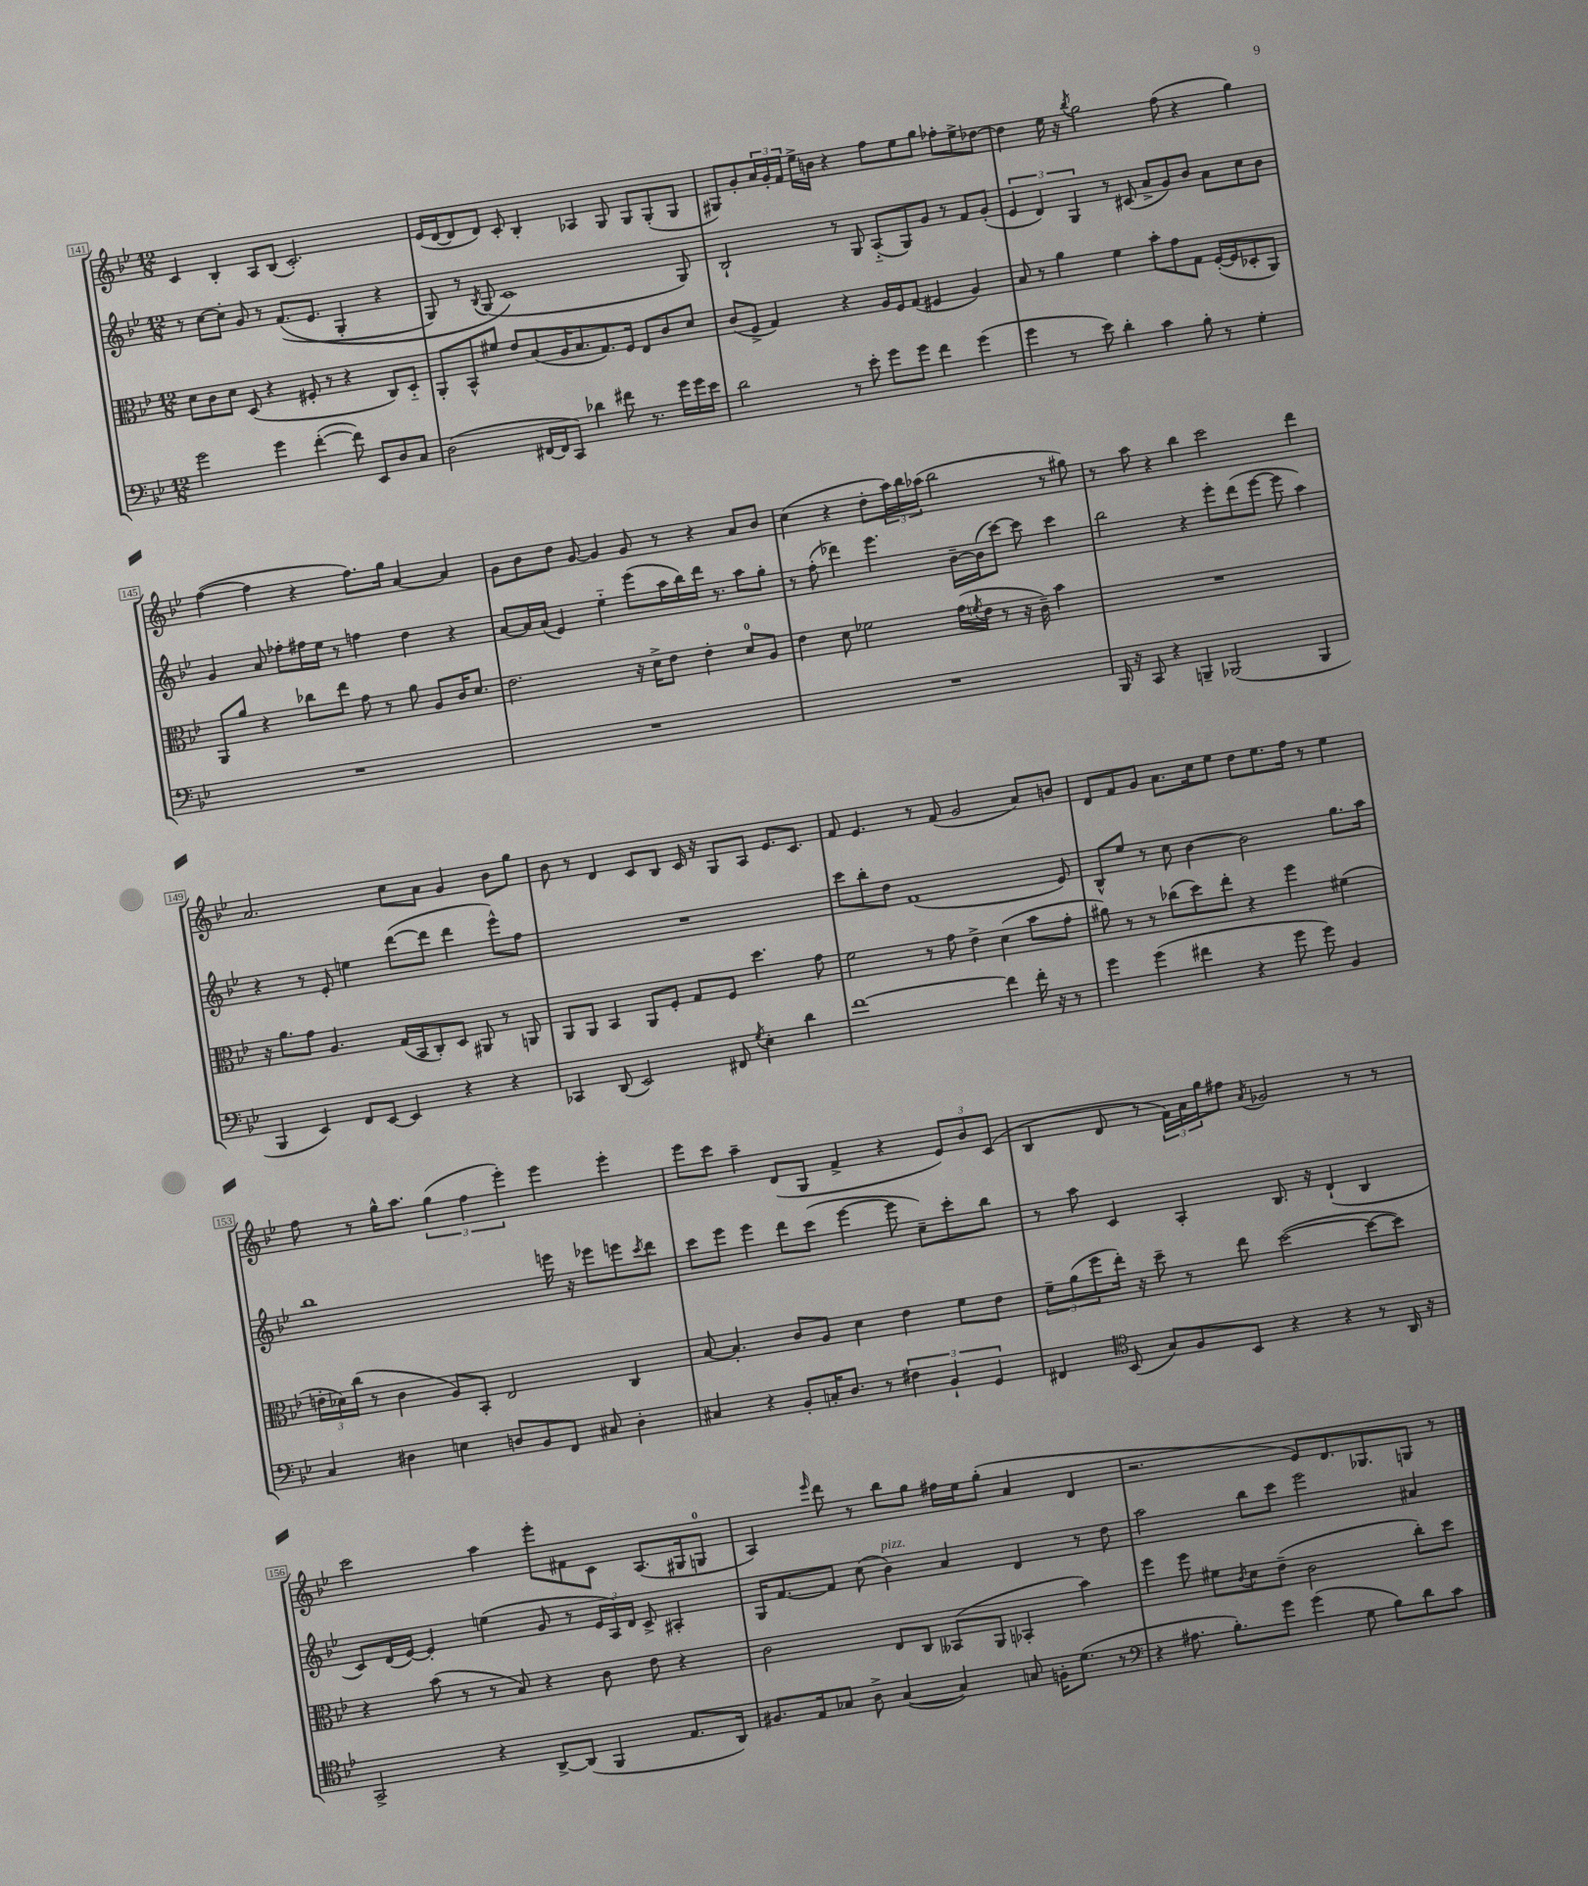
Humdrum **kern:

**kern	**kern	**kern	**kern
*part4	*part3	*part2	*part1
*staff4	*staff3	*staff2	*staff1
*clefF4	*clefC3	*clefG2	*clefG2
*k[b-e-]	*k[b-e-]	*k[b-e-]	*k[b-e-]
*M12/8	*M12/8	*M12/8	*M12/8
=141	=141	=141	=141
2g\	8d\L	8r	4c/
.	8c\	[8cc\L	.
.	8d\J	8cc'\J]	4B-'/
.	(8D/	8g/	.
4g\	4r	8r	8A/L
.	.	((8.f/L	(8B-/J
([4f'\	8F#X'/	.	2.c'/)
.	.	8.e-/J	.
.	8r	.	.
8f\])	4r	4G'/	.
8EE-/L	.	.	.
8D/	8C/L)	4r	.
8C/J	8D/J	.	.
=142	=142	=142	=142
(2D\	8AA'/L	8G/)	(16e-/LL
.	.	.	[16d/J
.	8BB-^^/	8r	8d/]
.	.	8qB-/	.
.	8f#X/J	(8G/	8d/J)
.	8e-/L	1c)	8c'/
[16FF#X/LL	(8B-/	.	4B-'/
16FF#/J]	.	.	.
8CC/J)	16A/K	.	.
.	8.B-/	.	.
4d-X\	.	.	4A-X/
.	8.G/)	.	.
8f#X\	.	.	8G/
.	16F/Jk	.	.
8.r	8E-/L	.	8G/L
.	8c/	.	(8G'/
16g\LL	.	.	.
16g\	8d/J	8G/)	8G/J
16e-\JJ	.	.	.
=143	=143	=143	=143
2d\	(8c/L	2B-`/	8G#X/L)
.	8F^/J	.	8g'/
.	4G/)	.	24a/L
.	.	.	24g'/
.	.	.	24f/JJ
.	.	.	16ee-^\LL
.	.	.	16bn\JJ
8r	4r	8r	4r
8e-'\	.	8G/	.
8g\L	16A/LL	(8A/L	8ff\L
.	16F/J	.	.
8g\J	(8G/J	8G/)	8ee-\
4f\	4F#X/	8g/J	8gg\J
.	.	8r	8ff-X'\L
(4g\	4A/)	8f/L	8ee-^\
.	.	(8g'/J	[8dd-X\J
=144	=144	=144	=144
4g\	8B-/	6e-/	4dd-\]
.	8r	.	.
.	.	6d/)	.
8r	4a\	.	16ee-\
.	.	.	16r
.	.	6G/	.
.	.	.	8qbb-/
8e-\)	.	.	2gg\
4d'\	4f\	8r	.
.	.	(8c#X/	.
4c\	8b-'\L	8a^/L	.
.	8g\	8g/)	(8ff\
8B-'\	8G\J	8b-/J	4r
8r	([16F'/LL	8a\L	.
.	16F/J]	.	.
4G'\	8D-X'/	8cc\	4gg\)
.	8AA/J)	8b-\J	.
!!LO:LB:g=z
=145	=145	=145	=145
1.r	8AA/L	4g/	([4ff\
.	8a/J	.	.
.	4r	8a/	4ff\]
.	.	8ff-X'\L	.
.	8cc-X\L	16ff#X\L	4r
.	.	16ee-\JJ	.
.	8ee-\J	8r	.
.	8g\	4ffn\	8.ff\L)
.	8r	.	.
.	.	.	16gg\Jk
.	8a\	4dd\	[4a/
.	8A/L	.	.
.	16c/K	4r	4a/]
.	8.d/J	.	.
=146	=146	=146	=146
1.r	2.e-\	[8a/L	8g\L
.	.	16a/L]	8b-\
.	.	(16a/JJ	.
.	.	4e-/)	8dd\J
.	.	.	[8g/
.	.	4ee-\	4g/]
.	16r	(8eee-\L	8g/
.	16d^\KL	.	.
.	8e-\J	16aa\L	8r
.	.	16bb-\)	.
.	4e-'\	16ddd\JJ	4r
.	.	8.r	.
.	8d/L	8aa\L	8a/L
.	8A/J	8gg'\J	8b-/J
=147	=147	=147	=147
1.r	4e-\	8r	(4cc\
.	.	(8ff'\	.
.	8d\	4ddd-X\)	4r
.	2f-X\	.	.
.	.	4.eee-\	8dd'\L
.	.	.	24aa\L)
.	.	.	24bb-\
.	.	.	(24aa-X\JJ
.	.	.	2bb-\
.	(16g\LL	[16b-~\LL	.
.	8qfn/	.	.
.	16e-\JJ	(16b-\J]	.
.	8r	[8ccc\J)	.
.	16r	8ccc\]	.
.	16c~\)	.	.
.	4b-\	4ccc\	8r
.	.	.	8gg#X\)
=148	=148	=148	=148
16BBB-/	1.r	2bb-\	8r
16r	.	.	.
8CC/	.	.	8aa\
4r	.	.	4r
4BBBn~/	.	4r	4bb-\
(2BBB-X/	.	8eee-'\L	2ccc\
.	.	(8ddd\	.
.	.	[8eee-\J	.
.	.	8eee-\]	.
4BBB-/	.	4aa\)	4ddd\
!!LO:LB:g=z
=149	=149	=149	=149
4BBB-/	16r	4r	2.a/
.	8.a\L	.	.
4EE-/)	8g\J	8r	.
.	4.A/	8e-'/	.
8FF/L	.	4een\	.
[8EE-/J	.	.	.
4EE-/]	(16G/LL	([8ddd\L	8cc\L
.	16BB-/J	.	.
.	8C'/)	8ddd\J]	8a\J
4r	8D/J	4ddd\	4g/
.	8AA#X/	.	.
4r	8r	8eee-^^\L)	8b-\L
.	8AAn/	8ff\J	8gg\J
=150	=150	=150	=150
4CC-X/	8AA/L	1.r	8b-\
.	8AA/J	.	8r
(8DD/	4BB-/	.	4d/
2EE-/)	.	.	.
.	8AA/L	.	8c/L
.	8F'/J	.	8B-/J
.	8G/L	.	16c/
.	.	.	16r
8FF#X/	8F/J	.	8G/L
8qG/	.	.	.
4E-'\	4.dd\	.	8A/J
.	.	.	8.e-/L
4d\	.	.	.
.	.	.	8.c/J
.	8g\	.	.
=151	=151	=151	=151
[1f	2f\	8ccc\L	8f/
.	.	8bb-'\	4.e-/
.	.	8dd\J	.
.	.	(1f	.
.	8r	.	8r
.	8g\	.	(8f/
.	4e-^\	.	2g/
4f\]	(4d\	.	.
16f'\	8b-\L	.	8a/L)
16r	.	.	.
8r	8g'\J	8e-/)	8bn/J
=152	=152	=152	=152
4g\	8a#X\)	8B-^^/L	8d/L
.	8r	8ee-/J	8f/
(4g\	8r	8r	8g/J
.	(8cc-X\L	8cc\	8.a\L
4f#X\	8dd\)	[4b-\	.
.	.	.	16cc\k
.	8ee-'\J	.	8ee-\J
4r	4r	2b-\]	8dd\L
.	.	.	8.ee-\
8g\	4ff\	.	.
.	.	.	16ff\Jk
8g\)	.	.	8r
4BB-/	(4f#X\	8.gg\L	4ee-\
.	.	16aa\Jk	.
!!LO:LB:g=z
=153	=153	=153	=153
4C/	24en'\LL	1bb-	8ff\
.	24d-X\)	.	.
.	(24cc\JJ	.	.
.	8r	.	8r
4D#X\	4c\	.	16gg^^\KL
.	.	.	8.aa\J
4En\	8A/L)	.	(6gg\
.	8BB-'/J	.	.
.	.	.	6ff\
8Dn/L	2E-/	.	.
.	.	.	6eee-'\)
8BB-/	.	.	.
8FF/J	.	16eeen\	4eee-\
.	.	16r	.
8C#X/	.	8eee-X\L	.
4D'\	4C/	8eeen\	4eee-'\
.	.	8qccc/	.
.	.	8ddd\J	.
=154	=154	=154	=154
4C#X/	[8B-/	8ccc\L	8eee-\L
.	4.B-'/]	8eee-\J	8ccc\J
4r	.	4eee-\	4aa~\
8BB-'/L	8c/L	8ddd\L	(8d/L
16Cn'/K	8A/J	(8ccc\J	8G/J
8.D/J	.	.	.
.	4d\	[4eee-\	4f^/
8r	.	.	.
6F#X\	4e-\	8eee-\]	4r
.	.	8cc~\L)	.
6BB-`/	.	.	.
.	8f\L	8ccc'\	12e-/L)
6GG/	.	.	12b-/
.	8e-\J	8bb-\J	.
.	.	.	(12c/J
=155	=155	=155	=155
4FF#X/	12f~\L	8r	4B-/
.	(12a\	.	.
.	.	8aa\	.
.	12ff\	.	.
*clefC4	*	*	*
(8BB-/	16ee-'\Jk)	4c/	8d/
.	16r	.	.
8G/L)	8dd~\	.	8r
8F/	8r	4A'/	24f\LL)
.	.	.	24a\
.	.	.	24gg\J
8BB-/J	8ee-\	.	8ff#X\J
.	.	.	8qa/
4r	([2dd\	8.B-/	2g-X/
.	.	16r	.
4r	.	(4d`/	.
8r	8dd\L_	4B-/	8r
16AA/	8dd\J])	.	8r
16r	.	.	.
!!LO:LB:g=z
=156	=156	=156	=156
2GG^/	4r	8c/L)	2ccc\
.	.	(16d/L	.
.	.	[16e-/JJ)	.
.	(8b-\	4e-'/]	.
.	8r	.	.
4r	8r	(4een\	4aa\
.	8B-/)	.	.
[8AA^/L	4r	8g/	8eee-'\L
(8AA/J]	.	8r	8f#X\
4FF/	8c\	24e-/LL	8c\J
.	.	24A/)	.
.	.	24d/JJ	.
.	8e-\	8c^/	(8.A/L
8.E-/L	4r	4A#X'/	.
.	.	.	16G#X/k
.	.	.	8Gn/J
16AA/Jk)	.	.	.
=157	=157	=157	=157
8.F#X/L	2c\	16G/KL	4A/)
.	.	[8.f/	.
16E-/k	.	.	.
.	.	.	16qqeee-/
8G-X/J	.	8f/J]	8ddd\
8A^\	.	(8cc\	8r
!	!	!LO:TX:a:i:t=pizz.	!
([4G-/	8E-/L	4b-\)	8bb-\L
.	8C/J	.	8gg\J
4G-/])	(8BB--X/L	4a/	16ff#X\LL
.	.	.	16ee-\J
.	8AA/J	.	(8gg'\J
8Gn/	4BB-X'/	4d/	4a/
16Fn'\KL	.	.	.
(8.d\J	.	.	.
.	4b-\)	8r	4d/
8r	.	8dd\	.
=158	=158	=158	=158
*clefF4	*	*	*
4r	4ff\	2aa\	2.r
8.A#X\	8ff\	.	.
.	8f#X\L	.	.
8.B-'\L)	.	.	.
.	8qc/	.	.
.	8d\	8bb-\L	.
8g\J	(8e-~\J	8ccc\J	.
(4g\	2c\	2eee-\	8e-/L)
.	.	.	8.d/
8G\	.	.	.
.	.	.	8.G-X/
8B-\L)	.	.	.
8d\	8cc'\L)	4a#X/	8Gn/J
8c\J	8dd\J	.	8r
==	==	==	==
*-	*-	*-	*-
